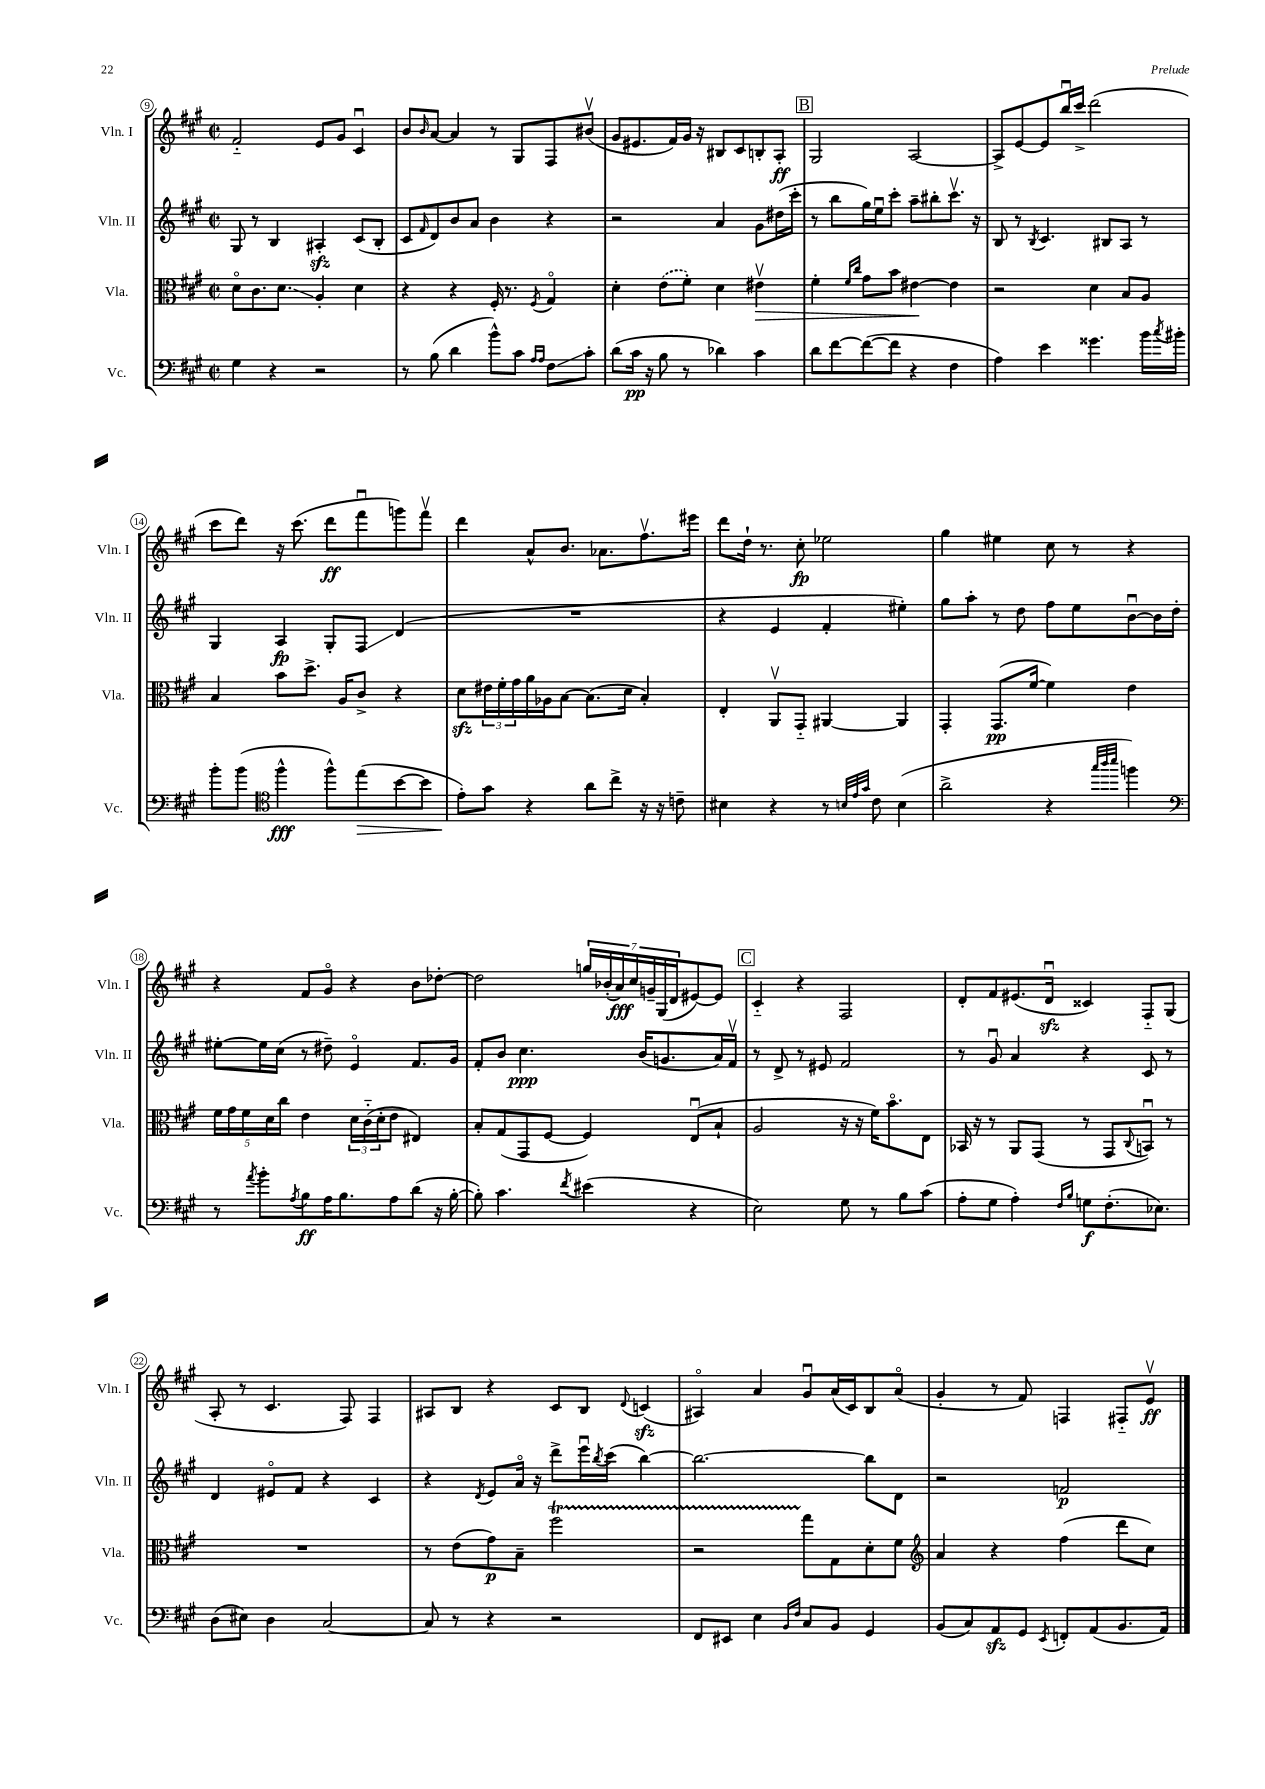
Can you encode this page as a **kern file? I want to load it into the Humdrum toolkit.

**kern	**kern	**kern	**kern
*staff4	*staff3	*staff2	*staff1
*clefF4	*clefC3	*clefG2	*clefG2
*k[f#c#g#]	*k[f#c#g#]	*k[f#c#g#]	*k[f#c#g#]
*M2/2	*M2/2	*M2/2	*M2/2
*met(c|)	*met(c|)	*met(c|)	*met(c|)
4G#\	8do\L	8G#/	2f#'~/
.	8.c#\	8r	.
4r	.	4B/	.
.	8.d\J	.	.
2r	4A'/	4A#'/	8e/L
.	.	.	8g#/J
.	4d\	(8c#/L	4c#u/
.	.	8B'/J	.
=	=	=	=
8r	4r	8c#/L	8b/L
.	.	16qqf#/	16qqb/
(8B\	.	8d/)	[8a/J
4d\	4r	8b/	4a/]
.	.	8a/J	.
8b^^\L)	16F#'/	4b\	8r
.	8.r	.	.
8c#\J	.	.	8G#/L
16qqA/LL	.	.	.
16qqA/JJ	8qF#/	.	.
8F#\L	4G#o/	4r	8F#/
8c#'\J	.	.	(8b#v/J
=	=	=	=
(8d\L	4d'\	2r	8g#/L
16c#\Jk	.	.	8.e#/
16r	.	.	.
8B\	(8e\L	.	.
.	.	.	16f#/L)
8r	8f#'\J)	.	16g#/JJ
.	.	.	16r
4d-\)	4d\	4a/	8B#/L
.	.	.	8c#/
4c#\	4e#v\	8g#\L	8B'/
.	.	(16dd#\L	8A'/J
.	.	16ccc#'\JJ	.
=	=	=	=
8d\L	4f#'\	8r	2G#/
[8f#\	.	8bb\L	.
.	16qqf#/LL	.	.
.	16qqcc#/JJ	.	.
(8f#\_	8g#\L	16gg#\L)	.
.	.	16eeu\J	.
8f#\]J	8b\J	8ccc#'\J	.
4r	[4e#\	8aa~\L	[2A/
.	.	8bb#'\	.
4F#\	4e#\]	8.ccc#v\J	.
.	.	16r	.
=	=	=	=
4A\)	2r	8B/	8A^/]L
.	.	8r	[8e/
.	.	8qB/	.
4e\	.	4.c#/	8e/]
.	.	.	16bbu/L
.	.	.	16ccc#^/JJ
4.g##\	4d\	.	(2ddd\
.	.	8B#/L	.
.	8B/L	8A/J	.
16b\LL	8A/J	8r	.
8qcc#/	.	.	.
16b#'\JJ	.	.	.
=	=	=	=
8b'\L	4B/	4G#/	8ccc#\L
(8b\J	.	.	8ddd\J)
*clefC4	*	*	*
4ff#^^\	8b\L	4A/	16r
.	.	.	(8.ccc#\
.	8.dd^\J	.	.
8ff#^^\L)	.	8G#'/L	8ddd\L
.	16A/LK	.	.
(8ee\	8c#^/J	8F#/J	8fff#u\
[8b\	4r	(4d/	8ggg\)
8b\]J	.	.	8fff#v\J
=	=	=	=
8e'\L)	8d\L	1r	4ddd\
8g#\J	24e#\L	.	.
.	24f#'\	.	.
.	24g#\	.	.
4r	16a\	.	8a^^/L
.	16A-\J	.	.
.	[8B\J	.	8.b/J
8a\L	(8.B\]L	.	.
.	.	.	8.a-\L
8cc#^\J	.	.	.
.	16d\Jk	.	.
16r	4B'/)	.	8.ff#v\
16r	.	.	.
8c~\	.	.	.
.	.	.	16eee#\Jk
=	=	=	=
4B#\	4E'/	4r	8ddd\L
.	.	.	16dd`\Jk
.	.	.	8.r
4r	8AAv/L	4e/	.
.	8GG#'~/J	.	8cc#'\
8r	[4AA#/	4f#'/	2ee-\
32qqB/LLL	.	.	.
32qqe/	.	.	.
32qqg#/JJJ	.	.	.
8c#\	.	.	.
(4B\	4AA#/]	4ee#'\)	.
=	=	=	=
2a^\	4GG#'/	8gg#\L	4gg#\
.	.	8aa'\J	.
.	(8.GG#/L	8r	4ee#\
.	.	8dd\	.
.	[16f#/Jk	.	.
4r	4f#\])	8ff#\L	8cc#\
.	.	8ee\	8r
32qqgg#/LLL	.	.	.
32qqaa/	.	.	.
32qqbb/JJJ	.	.	.
4ff\)	4e\	[8bu\	4r
.	.	16b\]L	.
.	.	16dd'\JJ	.
=	=	=	=
*clefF4	*	*	*
8r	20f#\LL	[8ee#'\L	4r
.	20g#\	.	.
.	20f#\	.	.
8qa/	.	.	.
8b'\L	.	16ee#\]L	.
.	20d\	.	.
.	.	(16cc#\JJ	.
.	20cc#\JJ	.	.
8qA/	.	.	.
8B\	4e\	8r	8f#/L
16A\K	.	8dd#~\)	8g#o/J
8.B\	.	.	.
.	24d\LL	4eo/	4r
.	(24c#'~\	.	.
.	24d'\J	.	.
8A\	8e\J	.	.
(8d\J	4E#/)	8.f#/L	8b\L
16r	.	.	[8dd-'\J
[16B'\	.	16g#/Jk	.
=	=	=	=
8B'\])	8B'/L	8f#'/L	2dd-\]
4.c#\	(8G#/	8b/J	.
.	8GG#/	4.cc#\	.
.	[8F#/J	.	.
8qf#/	.	.	.
(4e#\	4F#/])	.	28gg/LL
.	.	.	(28b-'/
.	.	.	28a/)
.	.	.	28cc#/
.	.	(16b/LK	.
.	.	.	28g~/
.	.	.	(28G#/
.	.	8.g/	.
.	.	.	28d/J
4r	(8Eu/L	.	[8e#/)
.	8B`/J	16a/L)	8e#/]J
.	.	16f#v/JJ	.
=	=	=	=
2E\)	2A/	8r	4c#'~/
.	.	8d^/	.
.	.	8r	4r
.	.	8e#/	.
8G#\	16r	2f#/	2F#/
.	16r	.	.
8r	16f#\LK)	.	.
.	8.bo\	.	.
8B\L	.	.	.
(8c#\J	8E\J	.	.
=	=	=	=
8A'\L	16BB-/	8r	8d'/L
.	16r	.	.
8G#\J	8r	8g#u/	8f#/
4A'\)	8AA/L	4a/	(8.e#/
.	(8GG#/J	.	.
.	.	.	16du/Jk
16qqF#/LL	.	.	.
16qqB/JJ	.	.	.
8G\L	8r	4r	4c##/)
(8.F#'\	8GG#/L	.	.
.	8qqC#/	.	.
.	8BBu/J)	8c#/	8F#'~/L
8.E-\J)	.	.	.
.	8r	8r	(8G#/J
=	=	=	=
(8D\L	1r	4d/	8A'/
8E#\J)	.	.	8r
4D\	.	8e#o/L	4.c#/
.	.	8f#/J	.
[2C#/	.	4r	.
.	.	.	8F#/)
.	.	4c#/	4F#/
=	=	=	=
8C#/]	8r	4r	8A#/L
8r	(8e\L	.	8B/J
.	.	8qd/	.
4r	8g#\)	8e/L	4r
.	8B~\J	16ao/Jk	.
.	.	16r	.
2r	2ff#\	8ddd^\L	8c#/L
.	.	16eeeu\L	8B/J
.	.	8qbb/	.
.	.	(16ccc#\JJ	.
.	.	.	8qqd/
.	.	[4bb\)	(4c/
=	=	=	=
8FF#/L	2r	2.bb\_	4A#o/)
8EE#/J	.	.	.
4E\	.	.	4a/
16qqBB/LL	.	.	.
16qqF#/JJ	.	.	.
8C#/L	8gg#\L	.	8g#u/L
8BB/J	8G#\	.	(16a/L
.	.	.	16c#/J)
4GG#/	8d'\	8bb\]L	8B/
.	8f#\J	8d\J	(8ao/J
=	=	=	=
*	*clefG2	*	*
(8BB/L	4a/	2r	4g#'/
8C#/)	.	.	.
8AA/	4r	.	8r
8GG#/J	.	.	8f#/)
8qEE/	.	.	.
8FF'/L	(4ff#\	2f/	4F/
(8AA/	.	.	.
8.BB/	8ddd\L	.	8F#'~/L
.	8cc#\J)	.	8ev/J
16AA/Jk)	.	.	.
==	==	==	==
*-	*-	*-	*-
